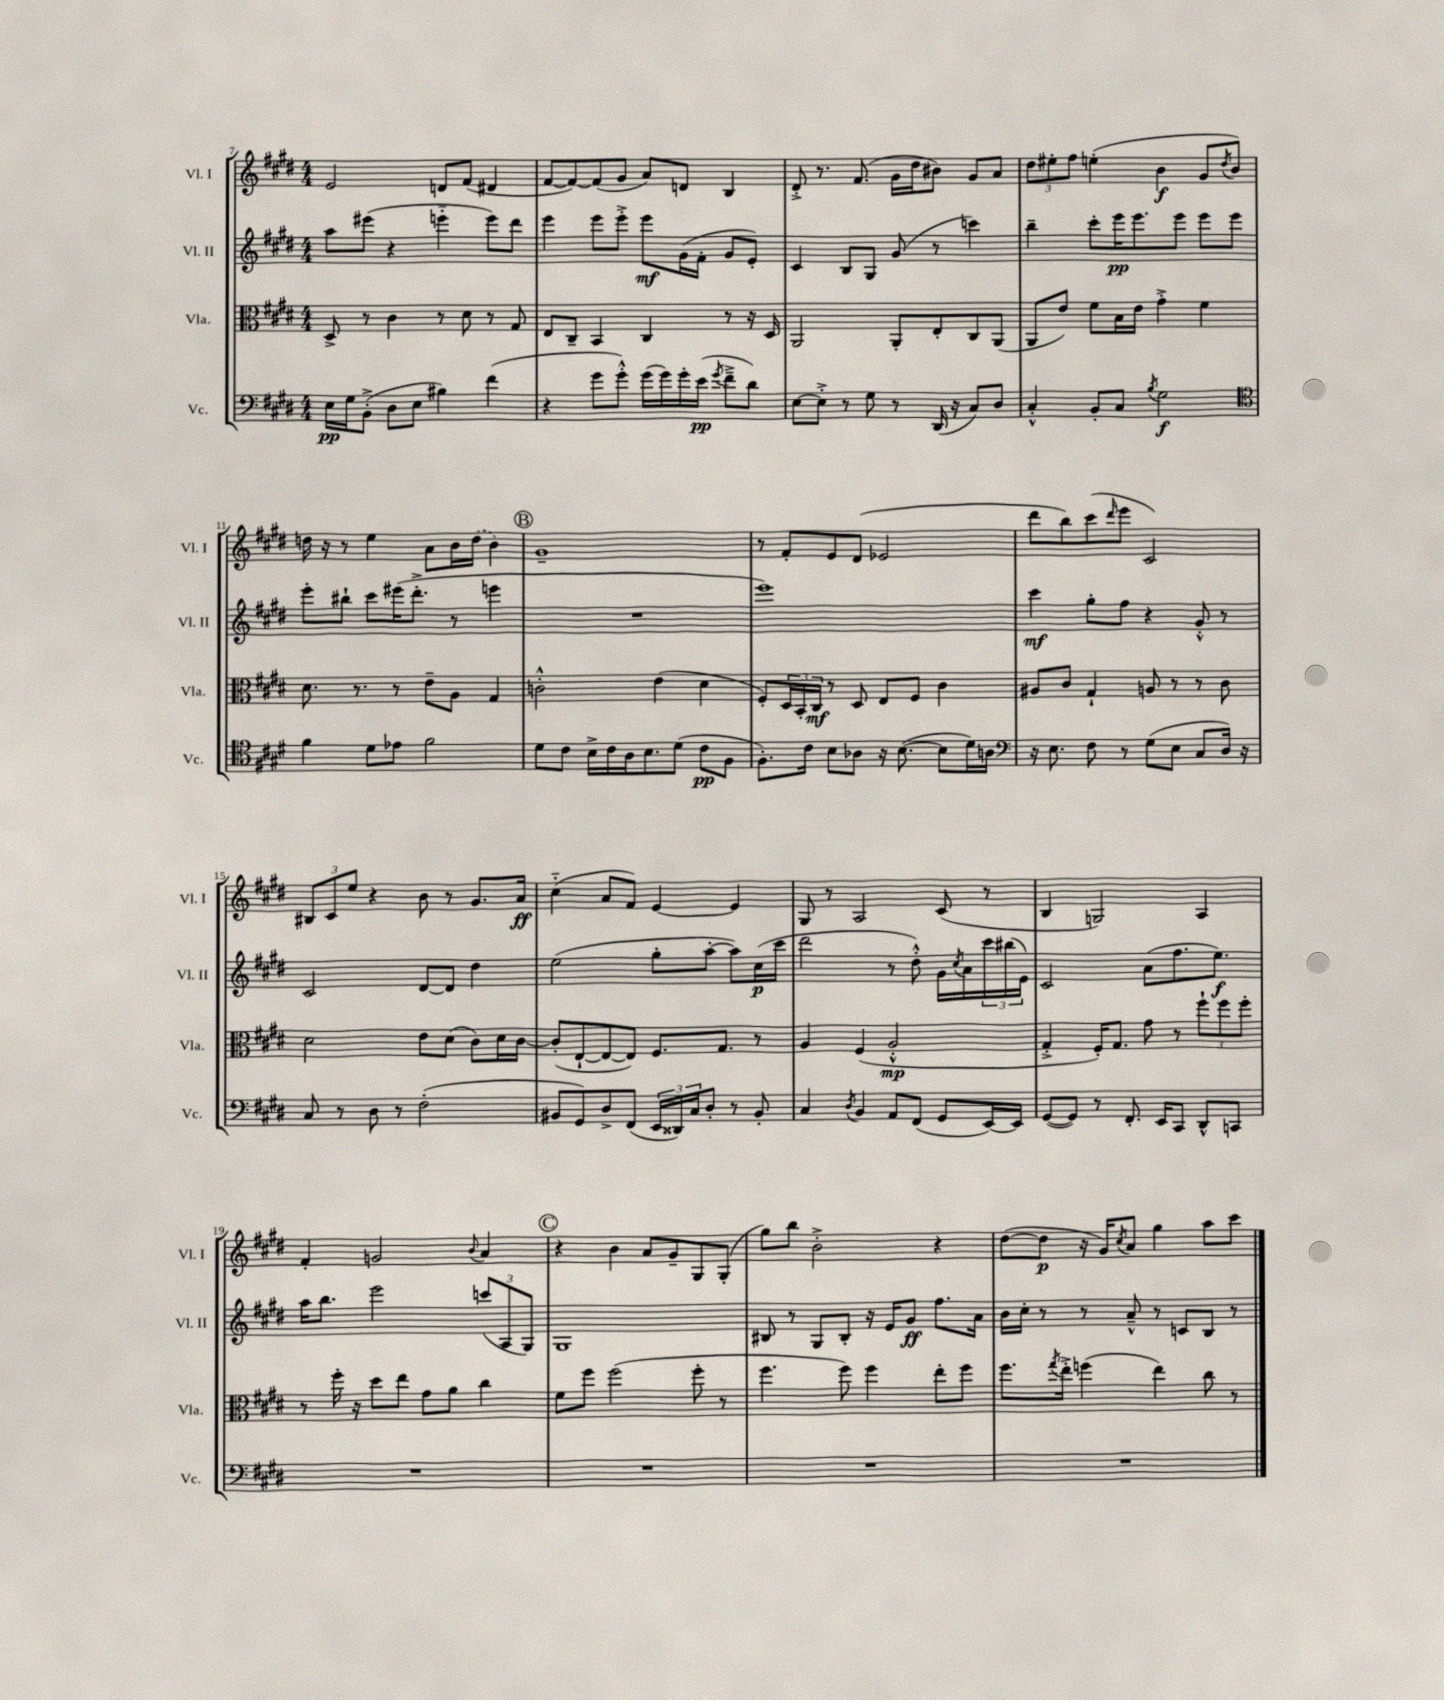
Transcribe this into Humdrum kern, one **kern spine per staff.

**kern	**kern	**kern	**kern
*staff4	*staff3	*staff2	*staff1
*clefF4	*clefC3	*clefG2	*clefG2
*k[f#c#g#d#]	*k[f#c#g#d#]	*k[f#c#g#d#]	*k[f#c#g#d#]
*M4/4	*M4/4	*M4/4	*M4/4
16E	8D#^	8aa	2e
16G#	.	.	.
(8BB'^	8r	(8eee#	.
8D#	4c#	4r	.
8E	.	.	.
4B#)	8r	4eee'~	8d
.	8d#	.	(8f#
(4f#	8r	8eee)	4d#
.	8G#	8ddd#	.
=	=	=	=
4r	8E	4eee	[8f#
.	8C#~	.	8f#_)
8g#	4BB	8eee	(8f#]
8g#'^^)	.	8eee'^	8g#
(16g#	4C#	8eee	8a)
16g#)	.	.	.
16g#'	.	(16g#	8d
(16e	.	16f#'	.
8qg#	.	.	.
8f#~^	8r	8g#	4B
8d#)	16r	8e')	.
.	16D#	.	.
=	=	=	=
[8E	2AA	4c#	8d#'^
8E'^]	.	.	8.r
8r	.	8B	.
.	.	.	(8.f#
8G#	.	8G#	.
8r	8AA'	(8g#	16g#
.	.	.	16dd#
(16DD#	8E'	8r	8b#)
16r	.	.	.
8C#)	8C#	4ccc)	8g#
8D#	(8AA	.	8a
=	=	=	=
4C#'^^	8AA	4bb~	12dd#
.	.	.	12ee#'
.	8e)	.	.
.	.	.	12ff#
8BB'	8f#	8ccc#'	(4ee'
8C#	16B	16eee	.
.	16e	8.eee	.
8qB	.	.	.
2G#	4g#'^	.	4b
.	.	8eee	.
.	4f#	8eee	8g#
.	.	.	8qdd#
.	.	8eee	8b)
=	=	=	=
*clefC4	*	*	*
4f#	8.d#	8eee'	16dd
.	.	.	16r
.	.	8bb#`	8r
.	8.r	.	.
8d#	.	8ccc#	4ee
8e-	8r	(16eee#	.
.	.	8.ddd#'^	.
2f#	8e~	.	8a
.	8A	8r	16b
.	.	.	(16dd
.	4G#	4eee	4b)
=	=	=	=
8d#	2c'^^	1r	1g#~
8c#	.	.	.
16B^	.	.	.
16c#	.	.	.
16A	.	.	.
8.B	.	.	.
.	(4e	.	.
(8d#	.	.	.
8c#	4d#	.	.
8F#	.	.	.
=	=	=	=
8.F#')	8F#')	1eee)	8r
.	24D#	.	8f#'
.	24BB'	.	.
16c#	.	.	.
.	24C#	.	.
8B	8r	.	8e
8A-	8D#	.	(8d#
16r	8E	.	2e-
([8.B	.	.	.
.	8F#	.	.
8B]	4c#	.	.
16d#)	.	.	.
16A	.	.	.
=	=	=	=
*clefF4	*	*	*
16r	8A#	4ccc#	8ddd#
8.E	.	.	.
.	8c#	.	8bb)
8F#	4G#`	8gg#'	(8ccc#
.	.	.	16qqddd#
8r	.	8ff#	8eee
(8G#	8A	4r	2c#)
8E	8r	.	.
8C#	8r	8g#'^^	.
16D#)	8c#	8r	.
16r	.	.	.
=	=	=	=
8C#	2d#	2c#	12B#
.	.	.	12c#
8r	.	.	.
.	.	.	12ee
8D#	.	.	4r
8r	.	.	.
(2F#'	8e	[8d#	8b
.	(8d#	8d#]	8r
.	8c#)	4dd#	8.g#
.	16d#	.	.
.	[16c#	.	16a
=	=	=	=
8BB#	(8c#']	(2ee	(4cc#'~
8GG#)	[8E`	.	.
8D#^	8E_	.	8a
(8FF#	8E])	.	8f#)
24EE	8.F#	8gg#'	[4e
24DD##)	.	.	.
24C#	.	.	.
8D#'	.	[8aa'	.
.	8.G#	.	.
8r	.	8aa])	4e]
8BB#'	8r	(16cc#	.
.	.	16ccc#	.
=	=	=	=
4C#	4A	2ddd#	8G#
.	.	.	8r
8qD#	.	.	.
4BB	(4F#	.	2A
8AA	2A'^^	8r	.
(8FF#	.	8dd#'^^)	.
8GG#	.	16g#	(8c#
.	.	8qcc#	.
.	.	16a	.
[16EE)	.	24ccc#	8r
.	.	(24bb#	.
16EE]	.	.	.
.	.	24e)	.
=	=	=	=
([8GG#	4G#'^	2c#	4B
8GG#])	.	.	.
8r	16F#')	.	2G)
.	8.G#	.	.
8.FF#'	.	.	.
.	8g#	(8a	.
16EE	.	.	.
8CC#	8r	8.ff#	.
8DD#^^	12ff#`	.	4A
.	.	8.ee)	.
.	12ff#	.	.
8CC	.	.	.
.	12ff#'	.	.
=	=	=	=
1r	8r	16aa	4f#'
.	.	8.bb	.
.	16ff#'	.	.
.	16r	.	.
.	8dd#	2eee	2g
.	8ee	.	.
.	8g#	.	.
.	8a	.	.
.	.	.	8qqb
.	4cc#	(12ccc	4a
.	.	12A	.
.	.	12G#)	.
=	=	=	=
1r	8f#	1G#	4r
.	8ff#	.	.
.	(2ff#	.	4b
.	.	.	8a
.	.	.	8g#~
.	8ff#'	.	8G#
.	8r	.	(8G#'
=	=	=	=
1r	4.ff#	8B#	8gg#)
.	.	8r	8bb
.	.	8G#	2b'^
.	8ff#)	8B#'	.
.	4ff#	16r	.
.	.	16e	.
.	.	8g#	.
.	8ee'	8.ff#	4r
.	8ff#	.	.
.	.	16a	.
=	=	=	=
1r	8.ff#	16b	([8dd#
.	.	16cc#'	.
.	.	8r	8dd#]
.	8qgg#	.	.
.	16ee'^	.	.
.	(4ff	8r	16r
.	.	.	16g#)
.	.	.	8qcc#
.	.	8a~^^	8a
.	4ee)	8r	4gg#
.	.	8c	.
.	8cc#	8B	8aa
.	8r	8r	8ccc#
==	==	==	==
*-	*-	*-	*-
